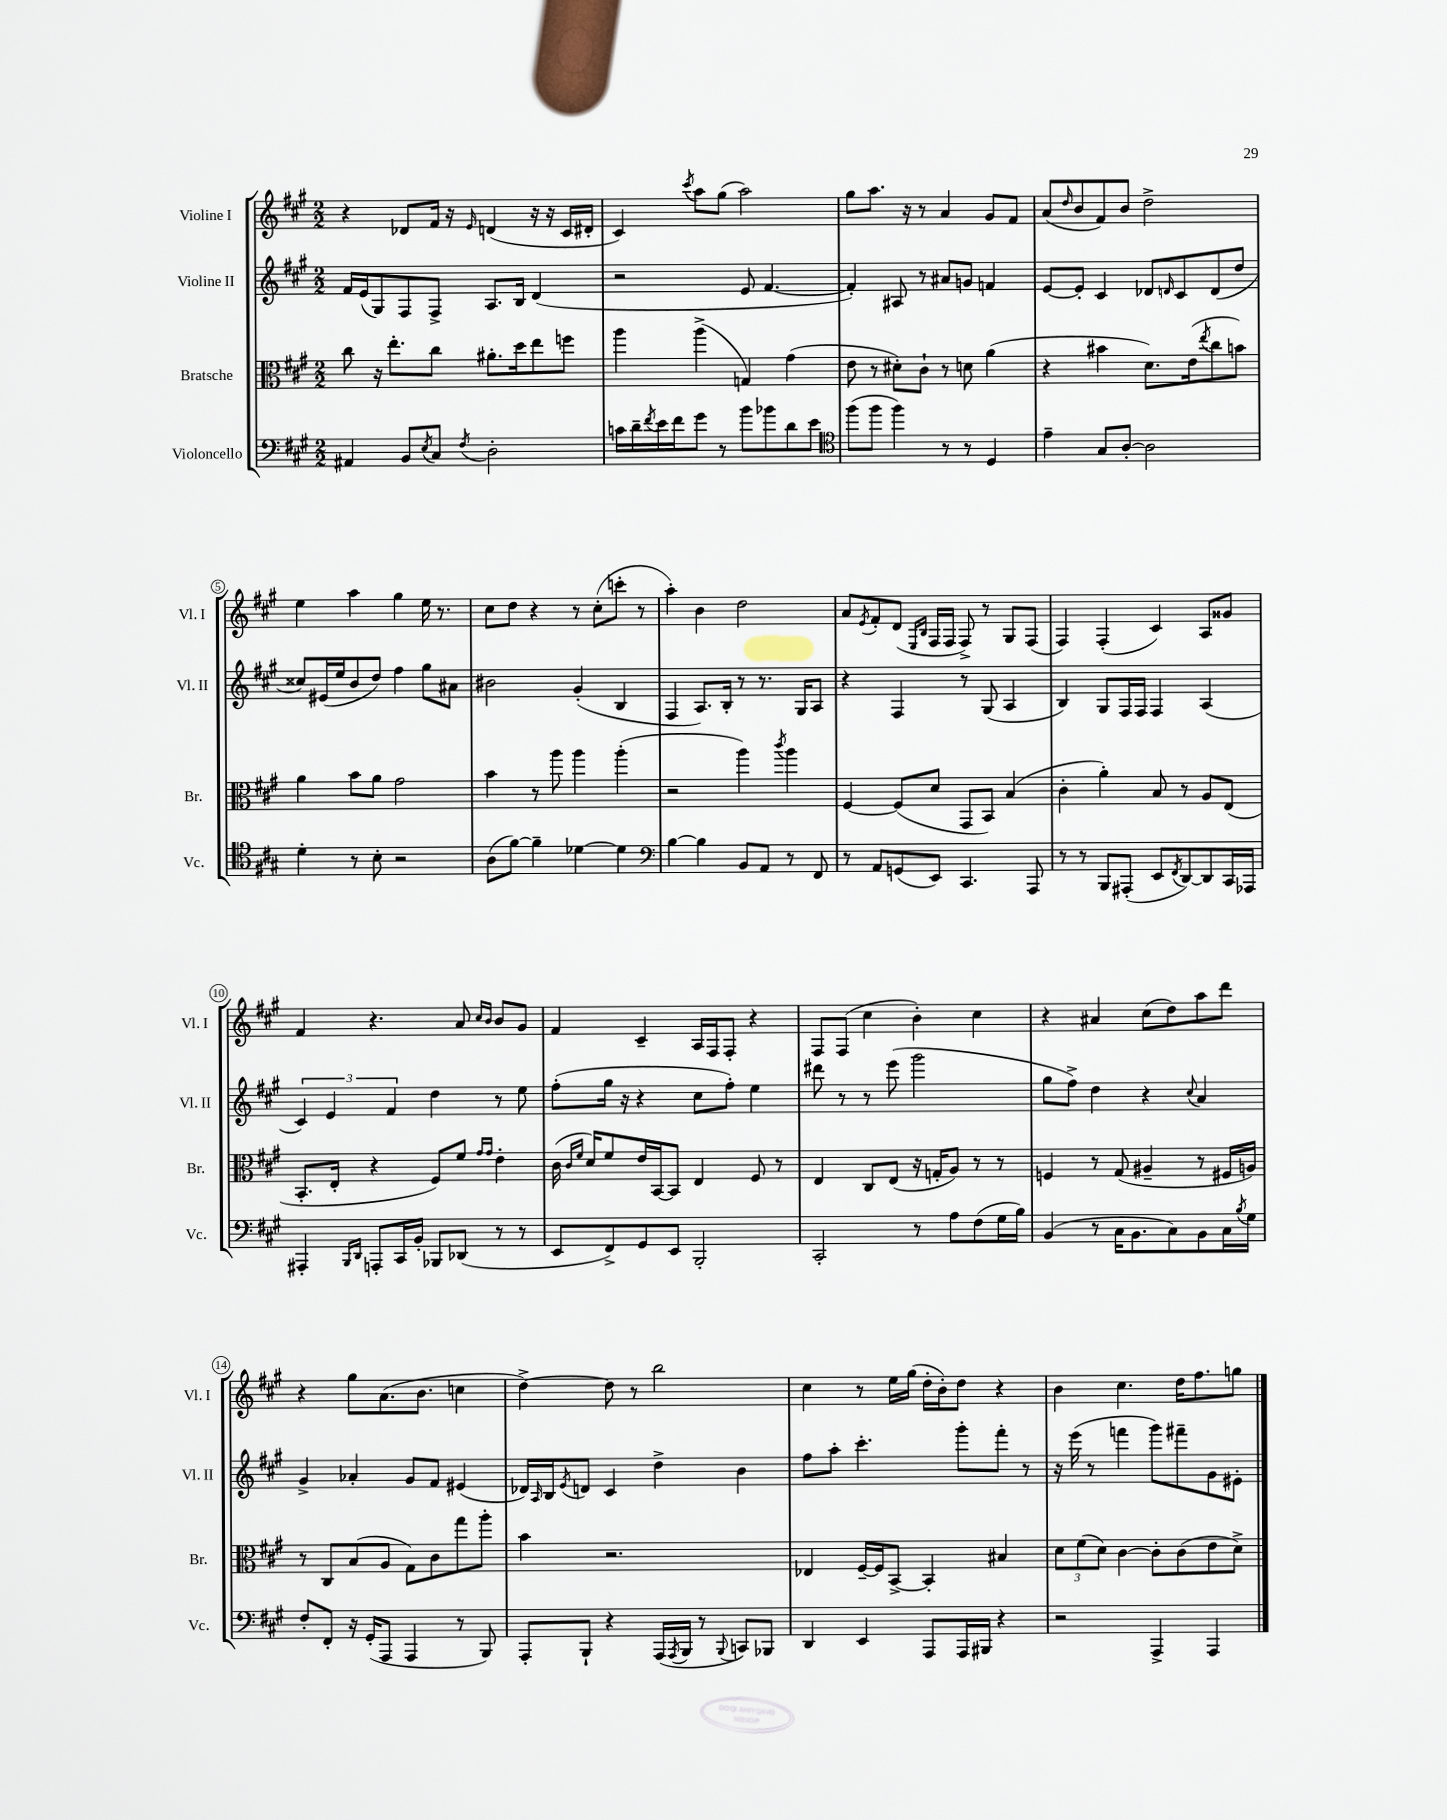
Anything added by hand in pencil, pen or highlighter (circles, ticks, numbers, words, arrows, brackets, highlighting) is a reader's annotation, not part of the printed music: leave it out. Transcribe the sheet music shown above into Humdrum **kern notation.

**kern	**kern	**kern	**kern
*staff4	*staff3	*staff2	*staff1
*clefF4	*clefC3	*clefG2	*clefG2
*k[f#c#g#]	*k[f#c#g#]	*k[f#c#g#]	*k[f#c#g#]
*M2/2	*M2/2	*M2/2	*M2/2
4AA#	8cc#	16f#	4r
.	.	(16e	.
.	16r	8G#)	.
.	8.ee'	.	.
8BB	.	8F#	8d-
8qE	.	.	.
8C#	8cc#	8F#^	16f#
.	.	.	16r
8qF#	.	.	16qqe
2D'	8.a#'	8.A	(4d
.	16dd	16B	.
.	8ee	(4d	16r
.	.	.	16r
.	8ff	.	16c#
.	.	.	16d#'
=	=	=	=
16c	4aa	2r	4c#)
16d~	.	.	.
8qf#	.	.	.
16e	.	.	.
16f#	.	.	.
.	.	.	8qccc#
8g#	(4aa^	.	8aa
8r	.	.	(8gg#
8b	4G)	8e	2aa)
8b-	.	[4.f#	.
8d	(4g#	.	.
8e	.	.	.
=	=	=	=
*clefC4	*	*	*
(8ff#	8e	4f#'])	8gg#
8ff#	8r	.	8.aa
4ff#)	8d#')	8A#	.
.	.	.	16r
.	8c#`	8r	8r
8r	8r	8a#	4a
8r	8d	8g	.
4D	(4a	4f	8g#
.	.	.	8f#
=	=	=	=
4e~	4r	[8e	(8a
.	.	.	16qqdd
.	.	8e']	8b
8G#	4b#	4c#	8f#)
[8A'	.	.	8b
2A]	8.d)	8d-	2dd^
.	.	16qqd	.
.	.	8c#	.
.	(16e	.	.
.	8qee	.	.
.	8cc#	(8d	.
.	8b)	8dd	.
=	=	=	=
4d'	4a	8cc##)	4ee
.	.	(16e#	.
.	.	16ee	.
8r	8b	8b	4aa
8B'	8a	8dd)	.
2r	2g#	4ff#	4gg#
.	.	8gg#	16ee
.	.	.	8.r
.	.	8a#	.
=	=	=	=
(8A	4b	2b#	8cc#
[8f#)	.	.	8dd
4f#~]	8r	.	4r
.	8aa	.	.
[4d-	4aa	(4g#'	8r
.	.	.	(8cc#'
4d-]	(4aa'	4B	8ccc'
.	.	.	8r
=	=	=	=
*clefF4	*	*	*
[4B	2r	4F#	4aa')
4B]	.	8.A)	4b
.	.	16B'	.
8BB	4aa)	8r	2dd
8AA	.	8.r	.
.	8qccc#	.	.
8r	4aa	.	.
.	.	16G#	.
8FF#	.	8A	.
=	=	=	=
8r	[4F#	4r	8a
.	.	.	8qe
8AA	.	.	8f#'
(8GG	(8F#]	4F#	(8d
.	.	.	16qqE
.	.	.	16qqB
8EE)	8d	.	16F#
.	.	.	16F#
4.CC#	8GG#	8r	8F#^)
.	8BB)	(8G#	8r
.	(4B	4A	8G#
8AAA	.	.	(8F#
=	=	=	=
8r	4c#'	4B)	4F#)
8r	.	.	.
8BBB	4a')	8G#	(4F#'
(8AAA#'	.	16F#	.
.	.	16F#	.
8EE	8B	4F#	4c#)
8qFF#	.	.	.
[8DD)	8r	.	.
8DD]	8A	(4A	8A
16CC#	(8E	.	8g##
16AAA-	.	.	.
=	=	=	=
4AAA#'	8.BB'	6c#)	4f#
.	.	6e	.
.	16E'	.	.
16qqBBB	.	.	.
16qqDD	.	.	.
8AAA'	4r	.	4.r
.	.	6f#	.
16CC#	.	.	.
16BB'	.	.	.
8BBB-	8F#)	4dd	.
(8DD-	8f#	.	8a
.	16qqg#	.	16qqcc#
.	16qqg#	.	16qqb
8r	4e'	8r	8b
8r	.	8ee	8g#
=	=	=	=
8EE	(16c#	(8ff#'	4f#
.	16qqc#	.	.
.	16qqf#	.	.
.	16d)	.	.
8FF#^)	8f#	16gg#	.
.	.	16r	.
8GG#	16e	4r	4c#~
.	[16BB	.	.
8EE	8BB]	.	.
2BBB'	4E	8cc#	16A
.	.	.	16F#
.	.	8ff#')	8F#'
.	8F#	4ee	4r
.	8r	.	.
=	=	=	=
2CC#'	4E	8ddd#	8F#
.	.	8r	(8F#
.	8C#	8r	4cc#
.	(8E	(8eee	.
8r	16r	2ggg#	4b')
.	16G'	.	.
8A	8A)	.	.
(8F#	8r	.	4cc#
16G#	8r	.	.
16B)	.	.	.
=	=	=	=
(4BB	4F	8gg#	4r
.	.	8ff#^)	.
8r	8r	4dd	4a#
16C#	(8G#	.	.
8.BB	.	.	.
.	4A#~	4r	(8cc#
8C#)	.	.	8dd)
.	.	8qqcc#	.
8BB	8r	4a	8aa
16C#	16F#	.	8ddd
8qB	.	.	.
16G#	16A)	.	.
=	=	=	=
8F#'	8r	4g#^	4r
8FF#'	8C#	.	.
16r	(8B	4a-'	8gg#
(16GG#'	.	.	.
8AAA	8A	.	(8.a
4AAA	8G#)	8g#	.
.	.	.	8.b
.	8c#	8f#	.
8r	8gg#	(4e#	4cc
8BBB)	8aa'	.	.
=	=	=	=
8AAA'	4b	16d-)	[4dd^)
.	.	16qqA	.
.	.	16B	.
.	.	8qe	.
8BBB`	.	8d	.
4r	2.r	4c#	8dd]
.	.	.	8r
(16AAA	.	4dd^	2bb
8qAAA	.	.	.
16BBB	.	.	.
8r	.	.	.
8qqBBB	.	.	.
8CC)	.	4b	.
8BBB-	.	.	.
=	=	=	=
4DD	4E-	8ff#	4cc#
.	.	8aa'	.
4EE	[16F#~	4.ccc#'	8r
.	16F#]	.	.
.	[8BB^	.	16ee
.	.	.	(16gg#
8AAA	4BB']	.	16dd'
.	.	.	16b')
16AAA	.	8ggg#'	8dd
16BBB#	.	.	.
4r	4B#	8fff#'	4r
.	.	8r	.
=	=	=	=
2r	12d	16r	4b
.	.	(16eee	.
.	(12f#	.	.
.	.	8r	.
.	12d)	.	.
.	[4c#	4fff	4.cc#
4AAA^	8c#']	8ggg#)	.
.	(8c#	8fff#~	16dd
.	.	.	8.ff#
4AAA	8e	8g#	.
.	8d^)	8e#'	8gg
==	==	==	==
*-	*-	*-	*-
